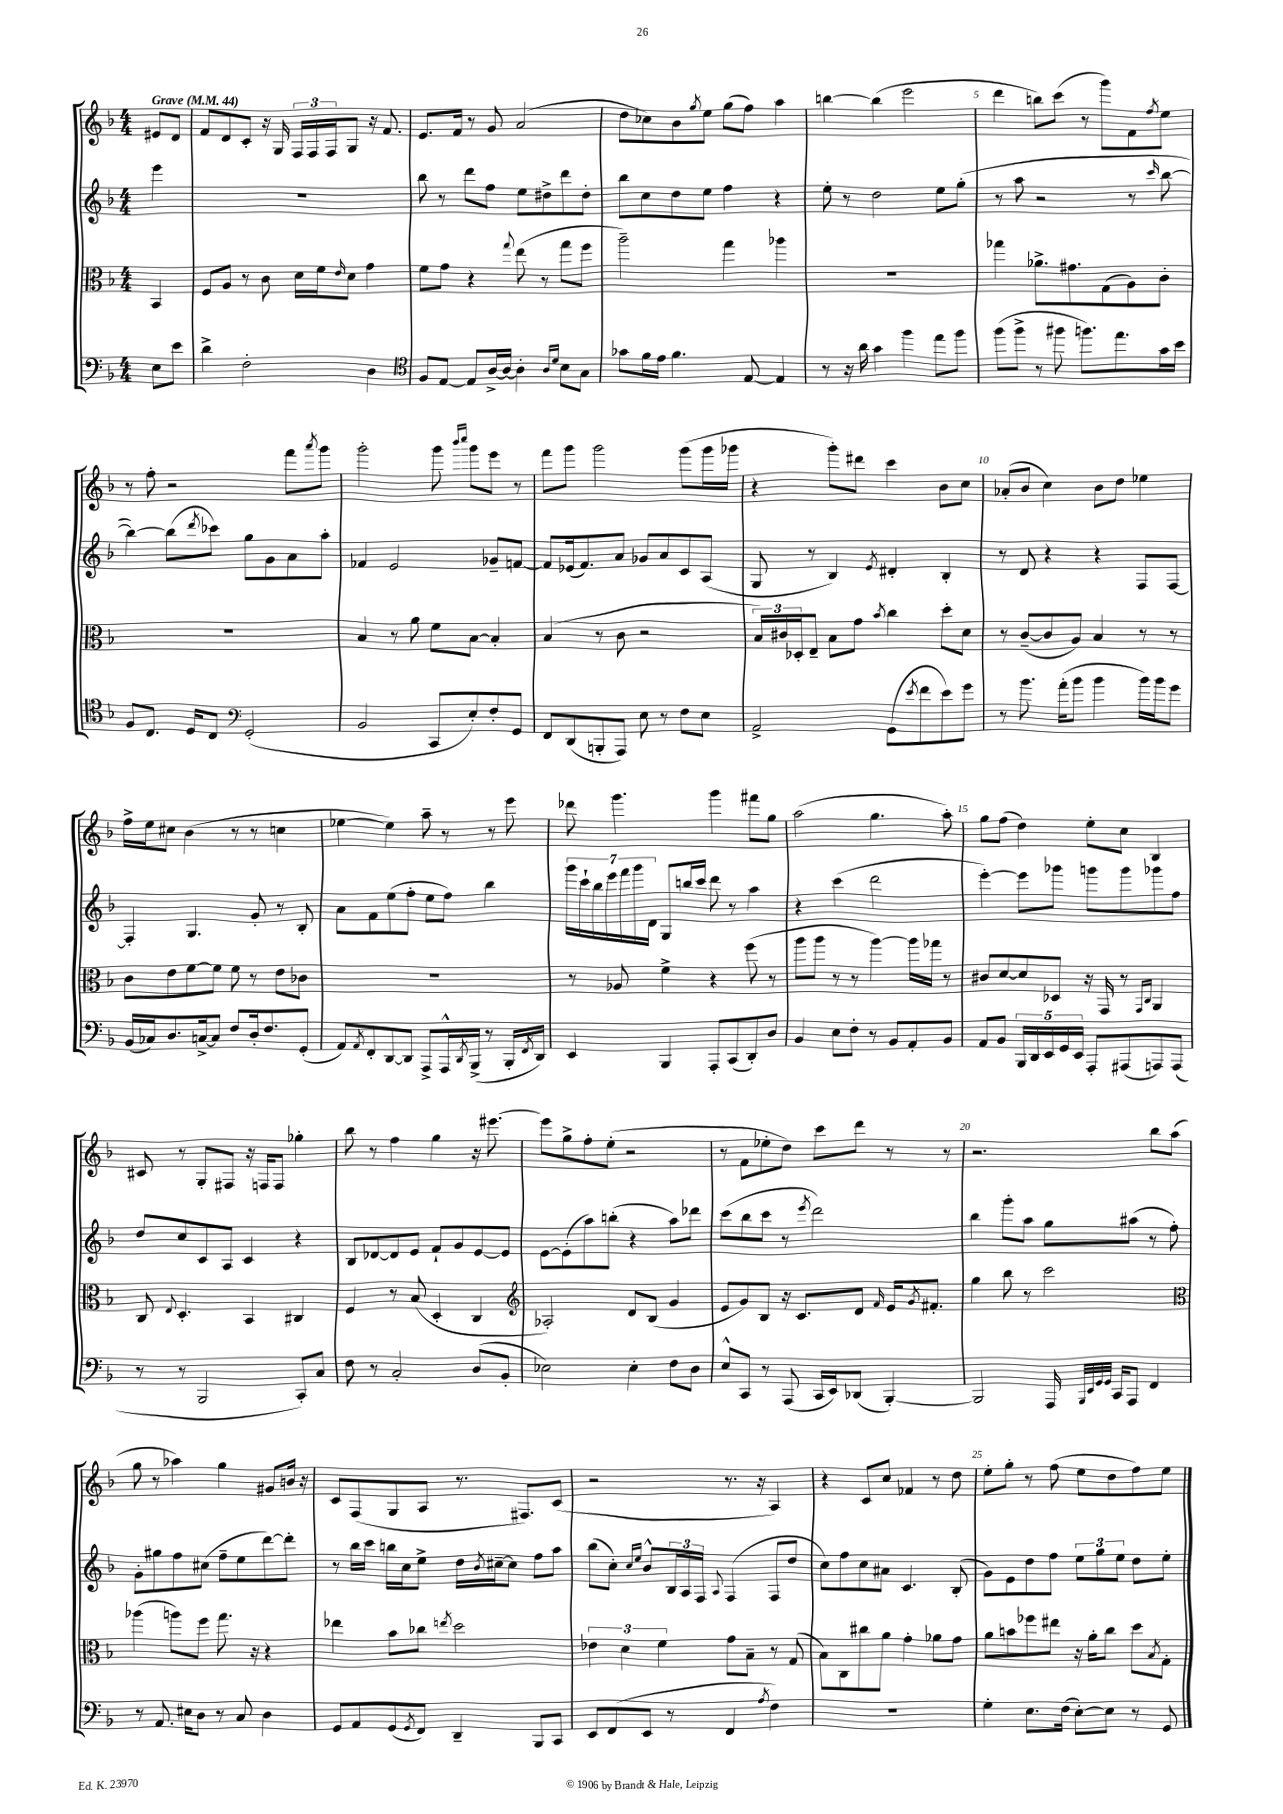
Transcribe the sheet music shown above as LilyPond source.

<<
\new StaffGroup <<
\new Staff = "s0" {
    \clef treble \key f \major \numericTimeSignature \time 4/4 \partial 4 \tempo "Grave" 4 = 44
    eis'8 d'8 |
    f'8 d'8 c'8-. r16 g16 \tuplet 3/2 { f16 f16 f16 } g8 r16 f'8. |
    e'8. f'16 r8 g'8 a'2( |
    d''8 ces''8) bes'8 \acciaccatura { g''8 } e''8 g''8( f''8) a''4 |
    b''4~ b''4( e'''2 |
    d'''4 b''8) c'''8( r8 g'''8) f'8 \acciaccatura { f''8 } e''8 |
    r8 f''8-. r2 f'''8 \acciaccatura { a'''8 } g'''8 |
    g'''2-. g'''8 \grace { bes'''16 c''''16 } g'''8 e'''8 r8 |
    f'''8 g'''8 g'''2 g'''8( g'''16 ges'''16 |
    r4 g'''8-.) dis'''8 c'''4 bes'8 c''8 |
    aes'8-.( bes'8 c''4) bes'8 d''8 ees''4 |
    f''16-> e''16 cis''8 bes'4( r8 r8 c''4 |
    ees''4~ ees''4) a''8-- r8 r8 e'''8 |
    des'''8 g'''4. g'''4 fis'''8 g''8 |
    a''2( g''4. a''8-.) |
    g''8 f''8( d''4) e''8-. c''8 bes4 |
    cis'8 r8 g8-. fis8 r16 f16 f8 ges''4-. |
    bes''8 r8 f''4 g''4 r16 eis'''8.~ |
    eis'''8 g''8-> f''8-. e''8-.( r2 |
    r8 f'8 ees''8-. d''8) c'''8 d'''8 r8 r8 |
    r2. bes''8 a''8( |
    g''8 r8 aes''4) g''4 gis'8 b'16 r16 |
    c'8 f8( g8 a8 r8. fis8.) c'8( |
    r2 r8. r16 a4) |
    r4 c'8 c''8 fes'4 r8 d''8 |
    e''8-. g''8-. r8 f''8( e''8 d''8 f''8) e''8 \bar "|." |
}
\new Staff = "s1" {
    \clef treble \key f \major \numericTimeSignature \time 4/4 \partial 4
    e'''4 |
    R1 |
    bes''8 r8 d'''8 f''8 e''8 dis''8-> d'''8 dis''8-. |
    bes''8 c''8 d''8 e''8 f''4 r4 |
    e''8-. r8 d''2 e''8 g''8-.( |
    r8 a''8 r2 r8 \grace { c'''16 } bes''8~ |
    bes''4~) bes''8( \acciaccatura { d'''8 } ces'''8) g''8 g'8 a'8 a''8-. |
    fes'4 e'2 ges'8-- f'8~ |
    f'8 ees'16( f'8.) a'8 ges'8 a'8 c'8 a8( |
    g8 r8 bes4) \acciaccatura { e'8 } dis'4-. bes4-. |
    r8 d'8 r4 r4 f8 f8~ |
    f4-. g4. g'8-. r8 bes8-. |
    a'8 f'8 e''8( f''8-. e''8 f''8) bes''4 |
    \tuplet 7/4 { g'''16 c'''16-! bes''16 e'''16 f'''16 g'''16 d'16 } g8 b''16 c'''16 d'''8 r8 a''4 |
    r4 c'''4( d'''2 |
    e'''4~-.) e'''8 ges'''8 g'''8 g'''8 ges'''8 f''8 |
    d''8 c''8 c'8 a8 c'4 r4 |
    bes8 des'8~ des'8 e'8 f'8-! g'8 e'8~ e'8 |
    e'8~ e'8-.( a''8) b''8-.( r4 a''8) des'''8 |
    c'''8( bes''8 c'''8 r8 \acciaccatura { e'''8 } d'''2) |
    bes''4 g'''8-. a''8 g''8 ais''8( r8 f''8-.) |
    g'8-. gis''8 f''8 cis''8( f''8-- e''8 d'''8~) d'''8-. |
    r8 bes''16 c'''16 b''16 c''16 e''8-> d''16 \acciaccatura { bes'8 } cis''16~-- cis''8 f''8 a''8 |
    bes''8( c''8-.) \grace { c''16 e''16 } bes'8-^ \tuplet 3/2 { bes16 a16 f16 } \appoggiatura { a8 } f4( f8 d''8 |
    c''8) f''8 c''8 ais'8 c'4. bes8-.( |
    g'8) e'8 d''8 f''8 \tuplet 3/2 { e''8 g''8 e''8 } d''8 e''8-. \bar "|." |
}
\new Staff = "s2" {
    \clef alto \key f \major \numericTimeSignature \time 4/4 \partial 4
    bes,4 |
    f8 a8 r8 c'8 d'16 f'16 \grace { e'16 } d'8 g'4 |
    f'8 g'8 r4 \appoggiatura { g''8 } e''8( r8 g''8 f''8 |
    a''2--) g''4 aes''4 |
    R1 |
    ges''4 aes'8.-> gis'8. g8( a8) c'8-. |
    R1 |
    bes4 r8 a'8 f'8 bes8~ bes4-. |
    bes4( r8 c'8 r2 |
    \tuplet 3/2 { bes16) cis'16 des16-. } e8-- bes8 g'8 \acciaccatura { bes'8 } c''4 d''8-. d'8 |
    r8 c'8~--( c'8 a8) bes4 r8 r8 |
    c'8 e'8 f'8~ f'8 f'8 r8 e'8 ces'8 |
    R1 |
    r8 aes8 f'4-> r4 f''8( r8 |
    a''8 a''8 r8 r8 a''4~) a''16 ges''16 r8 |
    cis'8 d'8~ d'8 des8 r16 g,16 r8 \grace { g,16 c16 } a,4 |
    c8 \appoggiatura { e8 } d4.-. bes,4 cis4 |
    f4 r8 bes8( d4-. c4 |
    \clef treble aes2-.) d'8 bes8( g'4 |
    e'8 g'8) bes8 r16 c'8. d'8 \grace { f'16 } e'16 \acciaccatura { g'8 } fis'8.-. |
    g''4 bes''8 r8 c'''2 |
    \clef alto aes''4( a''8) f''8 g''8. r16 r4 |
    ees''4 bes'8 ces''8 \acciaccatura { e''8 } d''2 |
    \tuplet 3/2 { ees'4 d'4 f'4 } g'8 bes8-- r8 g8( |
    bes8) c8 cis''8 a'8 g'4-. aes'8 g'8 |
    a'8 b'8 fes''8 eis''8 r16 a'16-. c''8 d''8 \acciaccatura { bes8 } g8-. \bar "|." |
}
\new Staff = "s3" {
    \clef bass \key f \major \numericTimeSignature \time 4/4 \partial 4
    e8 e'8 |
    d'4-> f2-. d4 |
    \clef tenor f8 e8~ e8 a16~-> a16~ a4-. \grace { a16 d'16 } bes8 g8 |
    ges'8 f'16 e'16 f'4. e8~ e4 |
    r8 r16 a'16 g'4 f''4 e''8 f''8 |
    f''8( f''8-> r8 fis''8 f''8.) e''8. g'16 bes'16 |
    f8 c8. d16 c8 \clef bass g,2-.( |
    bes,2 c,8 e8-.) f8-. g,8 |
    f,8 d,8( b,,8-. a,,8) e8 r8 f8 e8 |
    a,2-> g,8( \acciaccatura { e'8 } f'8 e'8) g'8 |
    r8 bes'8. a'16-.( bes'8 bes'4 bes'16) bes'16 g'8 |
    bes,16( ces16) d8. c16~-> c8 f8 d16-. f8. g,8-.( |
    a,8) \acciaccatura { a,8 } f,8-. d,8~ d,8 a,,8-> a,,16-^ \acciaccatura { d,8 } bes,,16->( r8 bes,,16-. \acciaccatura { f,8 } d,16) |
    e,4 bes,,4 a,,8-. c,8( d,8-.) d8 |
    bes,4 e8 f8-. r8 bes,8 a,8-. bes,8 |
    a,8 bes,8 \tuplet 5/4 { bes,,16 d,16 e,16 g,16 e,16 } a,,8-. ais,,8( a,,8) a,,8( |
    r8 r8 bes,,2 c,8-.) c8 |
    f8 r8 c2-. d8( bes,8-. |
    ees2) ees4-. f8 d8 |
    e8-^ c,8 r8 a,,8( c,16 e,16) des,8( bes,,4~-.) |
    bes,,2 a,,16 \grace { bes,,32 e,32 g,32 g,32 } c,16 a,,8 f,4 |
    r8 a,8. eis16 d8 r8 c8 d4 |
    g,8 a,8 g,8( \acciaccatura { g,8 } f,8) d,4-- bes,,8 c,8 |
    e,8 f,8( e,8 r8 f,4 \acciaccatura { a8 } f4) |
    R1 |
    g4-. e8. f16( e8~-.) e8 r8 g,8 \bar "|." |
}
>>
>>
\layout { \context { \Score \override BarNumber.break-visibility = ##(#f #t #t) barNumberVisibility = #(every-nth-bar-number-visible 5) } }
